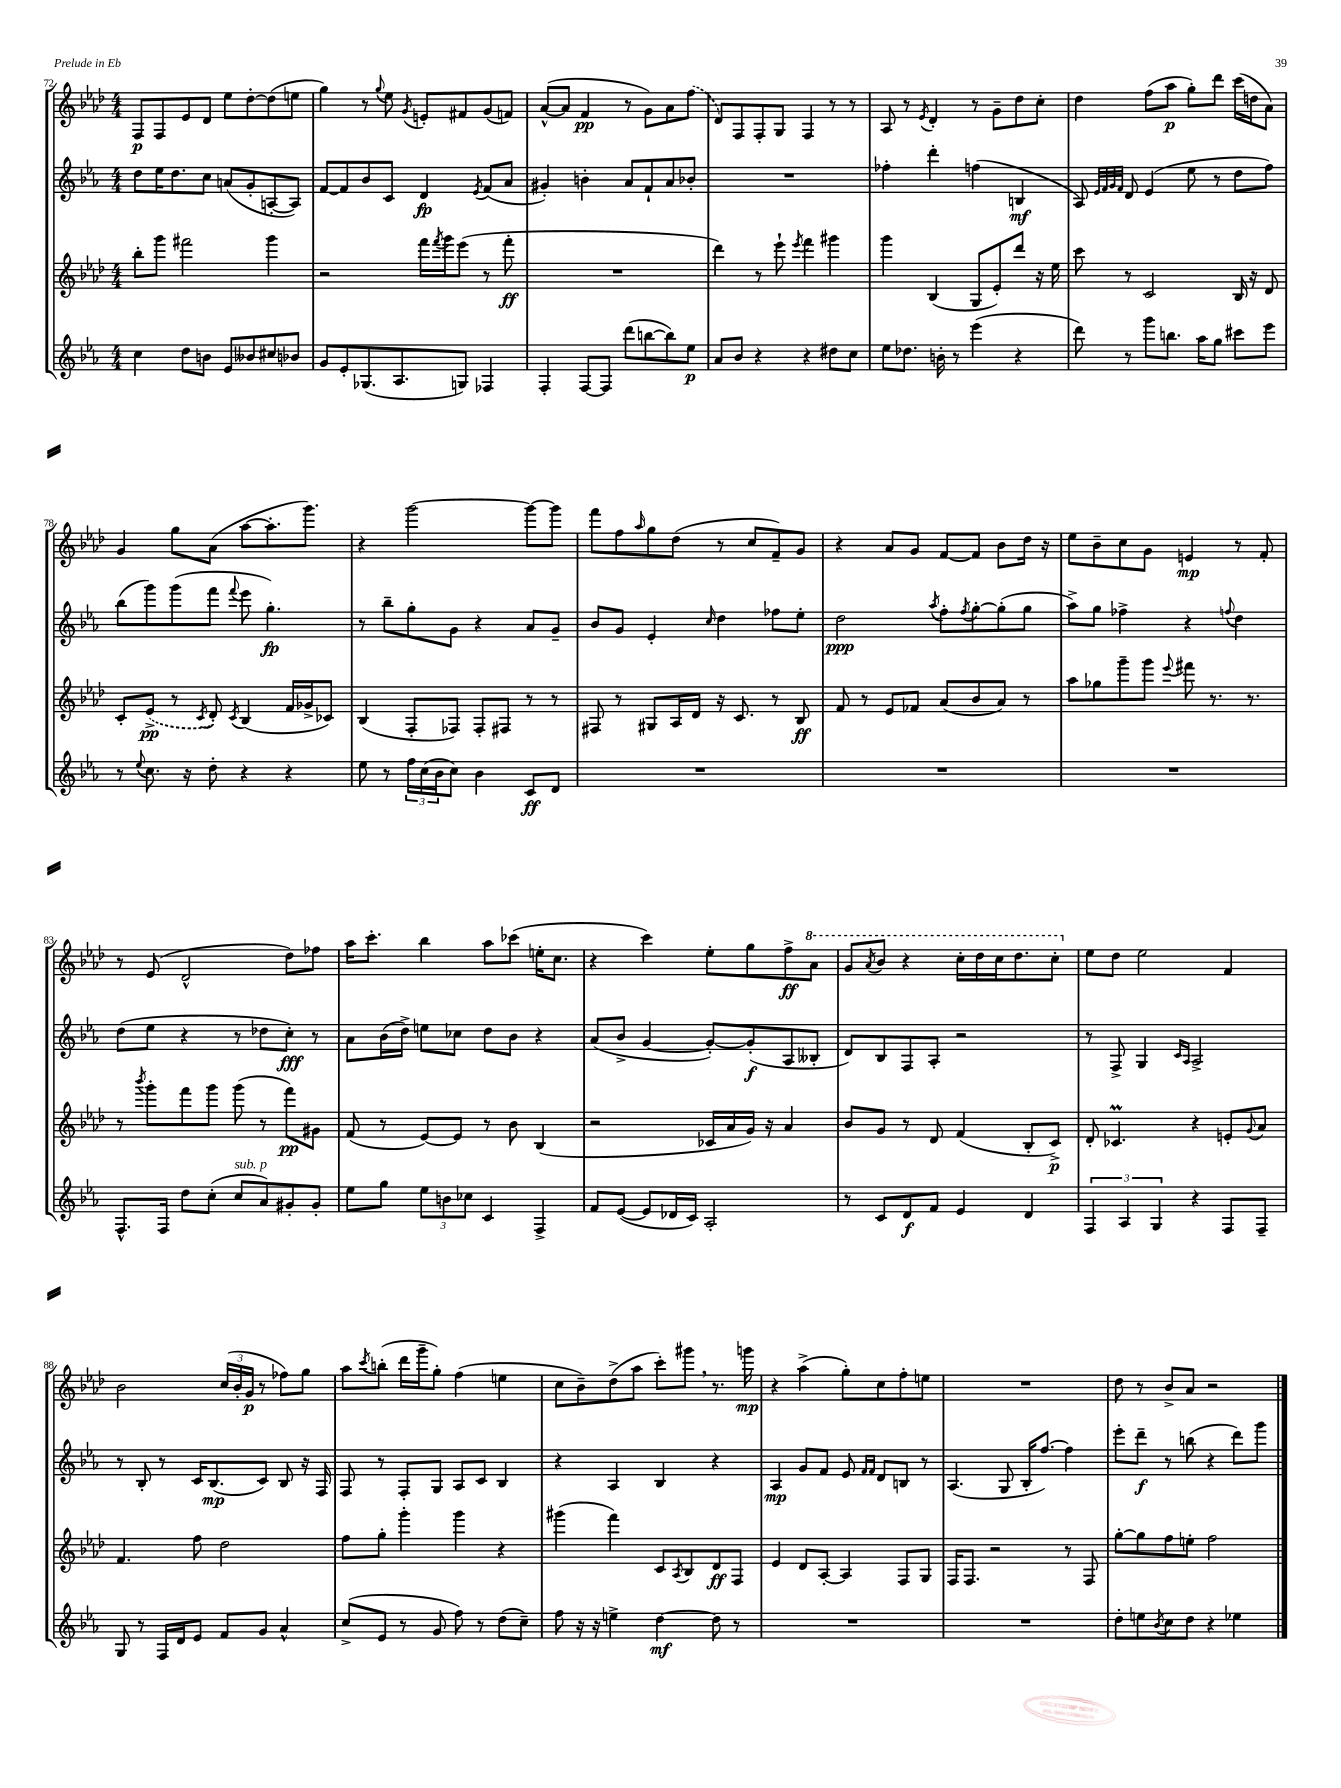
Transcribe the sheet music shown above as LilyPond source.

<<
\new StaffGroup <<
\new Staff = "s0" {
    \clef treble \key aes \major \numericTimeSignature \time 4/4
    f8\p f8 ees'8 des'8 ees''8 des''8~-. des''8( e''8 |
    g''4) r8 \appoggiatura { g''8 } ees''8 \acciaccatura { g'8 } e'8-. fis'8 g'8( f'8) |
    aes'8~-^( aes'8 f'4\pp r8 g'8) aes'8 \once \slurDashed f''8( |
    des'8) f8 f8-. g8 f4 r8 r8 |
    aes8 r8 \acciaccatura { ees'8 } des'4-. r8 g'8-- des''8 c''8-. |
    des''4 f''8( aes''8\p g''8-.) des'''8 c'''16( d''16 aes'8) |
    g'4 g''8 aes'8( aes''8~ aes''8.-. g'''8.) |
    r4 g'''2~ g'''8~ g'''8 |
    f'''8 f''8 \grace { aes''16 } g''8 des''8( r8 c''8 f'8--) g'8 |
    r4 aes'8 g'8 f'8~ f'8 bes'8 des''16 r16 |
    ees''8 bes'8-- c''8 g'8 e'4\mp r8 f'8-. |
    r8 ees'8( des'2-^ des''8) fes''8 |
    aes''16 c'''8.-. bes''4 aes''8 ces'''8( e''16-. c''8. |
    r4 c'''4) ees''8-. g''8 f''8->\ff \ottava #1 aes''8 |
    g''8 \acciaccatura { aes''8 } bes''8 r4 c'''16-. des'''16 c'''16 des'''8. c'''8-. \ottava #0 |
    ees''8 des''8 ees''2 f'4 |
    bes'2 \tuplet 3/2 { c''16( bes'16-. g'16\p } r8 fes''8) g''8 |
    aes''8 \acciaccatura { c'''8 } b''8-.( des'''16 g'''16-- g''8-.) f''4( e''4 |
    c''8 bes'8--) des''8->( aes''8 c'''8-.) gis'''8 \breathe r8. g'''16\mp |
    r4 aes''4->( g''8-.) c''8 f''8-. e''8 |
    R1 |
    des''8 r8 bes'8-> aes'8 r2 \bar "|." |
}
\new Staff = "s1" {
    \clef treble \key ees \major \numericTimeSignature \time 4/4
    d''8 ees''16 d''8. c''8 a'8( g'8-. a8~-. a8) |
    f'8~ f'8 bes'8 c'8 d'4\fp \acciaccatura { ees'8 } f'8( aes'8 |
    gis'4-.) b'4-. aes'8 f'8-! aes'8 bes'8-. |
    R1 |
    fes''4-. d'''4-. f''4( b4\mf |
    aes8) \grace { ees'32 f'32 g'32 f'32 } d'8 ees'4( ees''8 r8 d''8 f''8) |
    bes''8( g'''8) g'''8( f'''8 \appoggiatura { f'''8 } ees'''8 g''4.-.\fp) |
    r8 bes''8-- g''8-. g'8 r4 aes'8 g'8-- |
    bes'8 g'8 ees'4-. \grace { c''16 } d''4 fes''8 ees''8-. |
    d''2\ppp \acciaccatura { aes''8 } f''8-. \acciaccatura { f''8 } g''8~-. g''8-.( g''8 |
    aes''8->) g''8 fes''4-> r4 \appoggiatura { f''8 } d''4 |
    d''8( ees''8 r4 r8 des''8 c''8-.\fff) r8 |
    aes'8 bes'16( d''16->) e''8 ces''8 d''8 bes'8 r4 |
    aes'8( bes'8-> g'4~ g'8~-.) g'8-.\f( aes8 beses8-. |
    d'8) bes8 f8 aes8-. r2 |
    r8 f8-> g4 \grace { c'16 aes16 } aes2-> |
    r8 bes8-. r8 c'16 bes8.\mp( c'8) bes8 r16 f16 |
    f8 r8 f8-. g8 aes8 c'8 bes4 |
    r4 aes4 bes4 r4 |
    aes4\mp g'8 f'8 ees'8 \grace { f'16 f'16 } d'8 b8 r8 |
    aes4.( g8 bes16-. f''8.~) f''4 |
    ees'''8-. d'''8--\f r8 b''8( r4 d'''8) g'''8 \bar "|." |
}
\new Staff = "s2" {
    \clef treble \key aes \major \numericTimeSignature \time 4/4
    bes''8-. g'''8 fis'''2 g'''4 |
    r2 f'''16 \acciaccatura { f'''8 } g'''16 ees'''8( r8 f'''8-.\ff |
    R1 |
    des'''4) r8 ees'''8-! \acciaccatura { ees'''8 } f'''4 gis'''4 |
    g'''4 bes4( g8 ees'8-.) des'''8 r16 ees''16 |
    c'''8 r8 c'2 bes16 r16 des'8 |
    c'8-. \once \slurDashed ees'8->\pp( r8 \acciaccatura { c'8 } des'8-.) \acciaccatura { c'8 } bes4( f'16 ges'16-> ces'8) |
    bes4( f8-. fes8) fes8-. fis8 r8 r8 |
    fis8 r8 gis8 aes16 des'16 r16 c'8. r8 bes8\ff |
    f'8 r8 ees'8 fes'8 aes'8( bes'8 aes'8) r8 |
    aes''8 ges''8 g'''8-- g'''8 \appoggiatura { ees'''8 } fis'''8 r8. r8. |
    r8 \acciaccatura { bes'''8 } g'''8-. f'''8 g'''8 g'''8( r8 f'''8\pp) gis'8 |
    f'8( r8 ees'8~) ees'8 r8 bes'8 bes4( |
    r2 ces'16 aes'16 g'16) r16 aes'4 |
    bes'8 g'8 r8 des'8 f'4( bes8-. c'8->\p) |
    des'8-. ces'4.\prall r4 e'8-. \appoggiatura { g'8 } aes'8 |
    f'4. f''8 des''2 |
    f''8 g''8-. g'''4-. g'''4 r4 |
    gis'''4( f'''4) c'8 \acciaccatura { aes8 } bes8 des'8\ff f8 |
    ees'4 des'8 aes8~-. aes4 f8 g8 |
    f16 f8. r2 r8 f8 |
    g''8~-. g''8 f''8 e''8-. f''2 \bar "|." |
}
\new Staff = "s3" {
    \clef treble \key ees \major \numericTimeSignature \time 4/4
    c''4 d''8 b'8 ees'8 beses'8 cis''8 bes'8 |
    g'8 ees'8-. ges8.( aes8. g8) fes4 |
    f4-. f8~ f8 d'''8( b''8~ b''8) ees''8\p |
    aes'8 bes'8 r4 r4 dis''8 c''8 |
    ees''8 des''8. b'16-. r8 ees'''4( r4 |
    d'''8) r8 g'''8 b''8. aes''16 g''8 cis'''8 ees'''8 |
    r8 \appoggiatura { ees''8 } c''8. r16 d''8-. r4 r4 |
    ees''8 r8 \tuplet 3/2 { f''16 c''16( bes'16 } c''8) bes'4 c'8\ff d'8 |
    R1 |
    R1 |
    R1 |
    f8.-^ f16 d''8 c''8-.( c''8^\markup { \italic "sub. p" } aes'8) gis'8-. gis'8-. |
    ees''8 g''8 \tuplet 3/2 { ees''8 b'8 ces''8 } c'4 f4-> |
    f'8 ees'8~( ees'8 des'16 c'16) aes2-. |
    r8 c'8 d'8\f f'8 ees'4 d'4 |
    \tuplet 3/2 { f4 aes4 g4 } r4 f8 f8-- |
    g8 r8 f16 d'16 ees'8 f'8 g'8 aes'4-^ |
    c''8->( ees'8 r8 g'8 f''8) r8 d''8( c''8--) |
    f''8 r16 r16 e''4-> d''4~\mf d''8 r8 |
    R1 |
    R1 |
    d''8-. e''8 \acciaccatura { bes'8 } c''8 d''8 r4 ees''4 \bar "|." |
}
>>
>>
\layout { \context { \Score currentBarNumber = #72 } }
